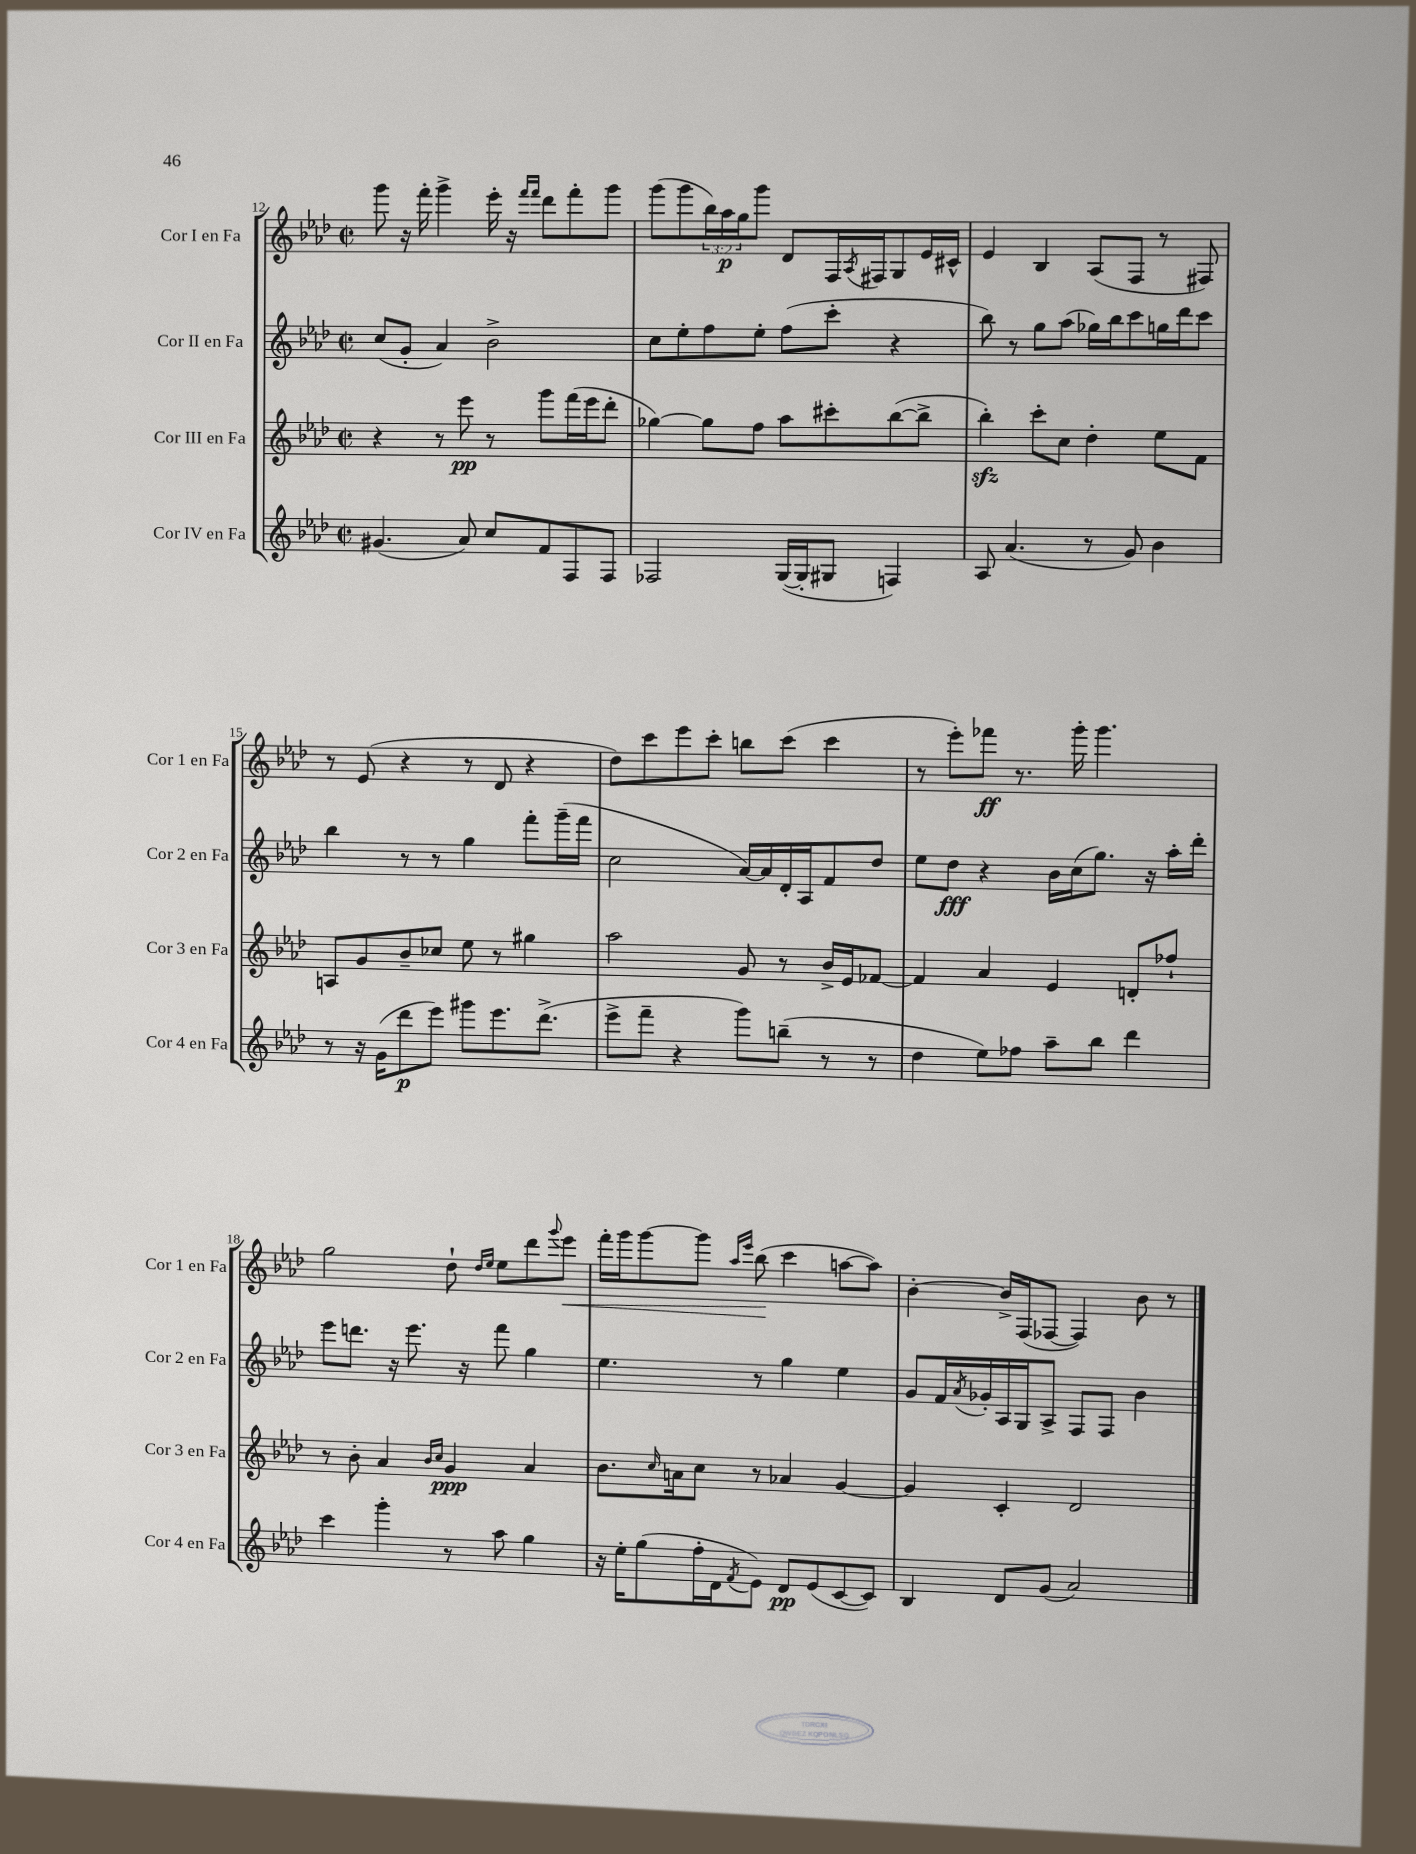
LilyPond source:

<<
\new StaffGroup <<
\new Staff = "s0" \with { instrumentName = "Cor I en Fa" shortInstrumentName = "Cor 1 en Fa" } {
    \clef treble \key aes \major \defaultTimeSignature \time 2/2 \override Staff.TupletNumber.text = #tuplet-number::calc-fraction-text
    g'''8 r16 f'''16-. g'''4-> ees'''16-. r16 \grace { f'''16 f'''16 } des'''8 f'''8-. g'''8 |
    g'''8( g'''8 \tuplet 3/2 { bes''16) aes''16\p g''16 } g'''8 des'8 f16 \acciaccatura { aes8 } fis16 g8 ees'16 cis'16-^ |
    ees'4 bes4 aes8( f8 r8 fis8) |
    r8 ees'8( r4 r8 des'8 r4 |
    des''8) c'''8 ees'''8 c'''8-. b''8 c'''8( c'''4 |
    r8 ees'''8-.) fes'''8\ff r8. g'''16-. g'''4. |
    g''2 des''8-! \grace { des''16 ees''16 } ees''8 des'''8 \appoggiatura { g'''8 } ees'''8\< |
    f'''16-. g'''16 g'''8~ g'''8 \grace { aes''16 ees'''16 } bes''8\!( c'''4 a''8~ a''8) |
    bes'4~-. bes'16-> f16( fes8~ fes4) bes'8 r8 \bar "|." |
}
\new Staff = "s1" \with { instrumentName = "Cor II en Fa" shortInstrumentName = "Cor 2 en Fa" } {
    \clef treble \key aes \major \defaultTimeSignature \time 2/2
    c''8( g'8-. aes'4) bes'2-> |
    c''8 ees''8-. f''8 ees''8-. f''8( c'''8-. r4 |
    bes''8) r8 g''8 aes''8( ges''16) bes''16 c'''8 g''16 des'''16 c'''8 |
    bes''4 r8 r8 g''4 f'''8-. g'''16--( f'''16 |
    c''2 aes'16~) aes'16 des'16-. aes16 f'8 des''8 |
    ees''8 des''8\fff r4 bes'16 c''16( g''8.) r16 aes''16-. des'''16-. |
    ees'''8 d'''8. r16 ees'''8. r16 f'''8 g''4 |
    ees''4. r8 g''4 ees''4 |
    g'8 f'16 \acciaccatura { aes'8 } ges'16-. aes16 g16 aes8-> f8 f8 bes'4 \bar "|." |
}
\new Staff = "s2" \with { instrumentName = "Cor III en Fa" shortInstrumentName = "Cor 3 en Fa" } {
    \clef treble \key aes \major \defaultTimeSignature \time 2/2
    r4 r8 ees'''8\pp r8 g'''8 f'''16( ees'''16 des'''8-. |
    ges''4~) ges''8 f''8 aes''8 cis'''8-. bes''8~( bes''8-> |
    bes''4-.\sfz) c'''8-. c''8 des''4-. ees''8 f'8 |
    a8 g'8 bes'8-- ces''8 ees''8 r8 gis''4 |
    aes''2 g'8 r8 bes'16-> ees'16 fes'8~ |
    fes'4 aes'4 ees'4 d'8-. fes''8-! |
    r8 bes'8-. aes'4 \grace { bes'16 c''16 } g'4\ppp aes'4 |
    bes'8. \grace { c''16 } a'16 c''8 r8 aes'4 g'4~ |
    g'4 c'4-. des'2 \bar "|." |
}
\new Staff = "s3" \with { instrumentName = "Cor IV en Fa" shortInstrumentName = "Cor 4 en Fa" } {
    \clef treble \key aes \major \defaultTimeSignature \time 2/2
    gis'4.( aes'8) c''8 f'8 f8 f8 |
    fes2 g16~( g16-. gis8 f4) |
    aes8 aes'4.( r8 g'8) bes'4 |
    r8 r16 g'16( des'''8\p ees'''8) gis'''8 ees'''8. des'''8.->( |
    ees'''8-> f'''8-- r4 g'''8) b''8--( r8 r8 |
    des''4 ees''8) fes''8 aes''8-- bes''8 des'''4 |
    c'''4 g'''4-. r8 aes''8 g''4 |
    r16 ees''16-. g''8( f''16-. des'16 \acciaccatura { f'8 } ees'8) des'8\pp ees'8( c'8~ c'8) |
    bes4 des'8 g'8( aes'2) \bar "|." |
}
>>
>>
\layout { \context { \Score currentBarNumber = #12 } }
